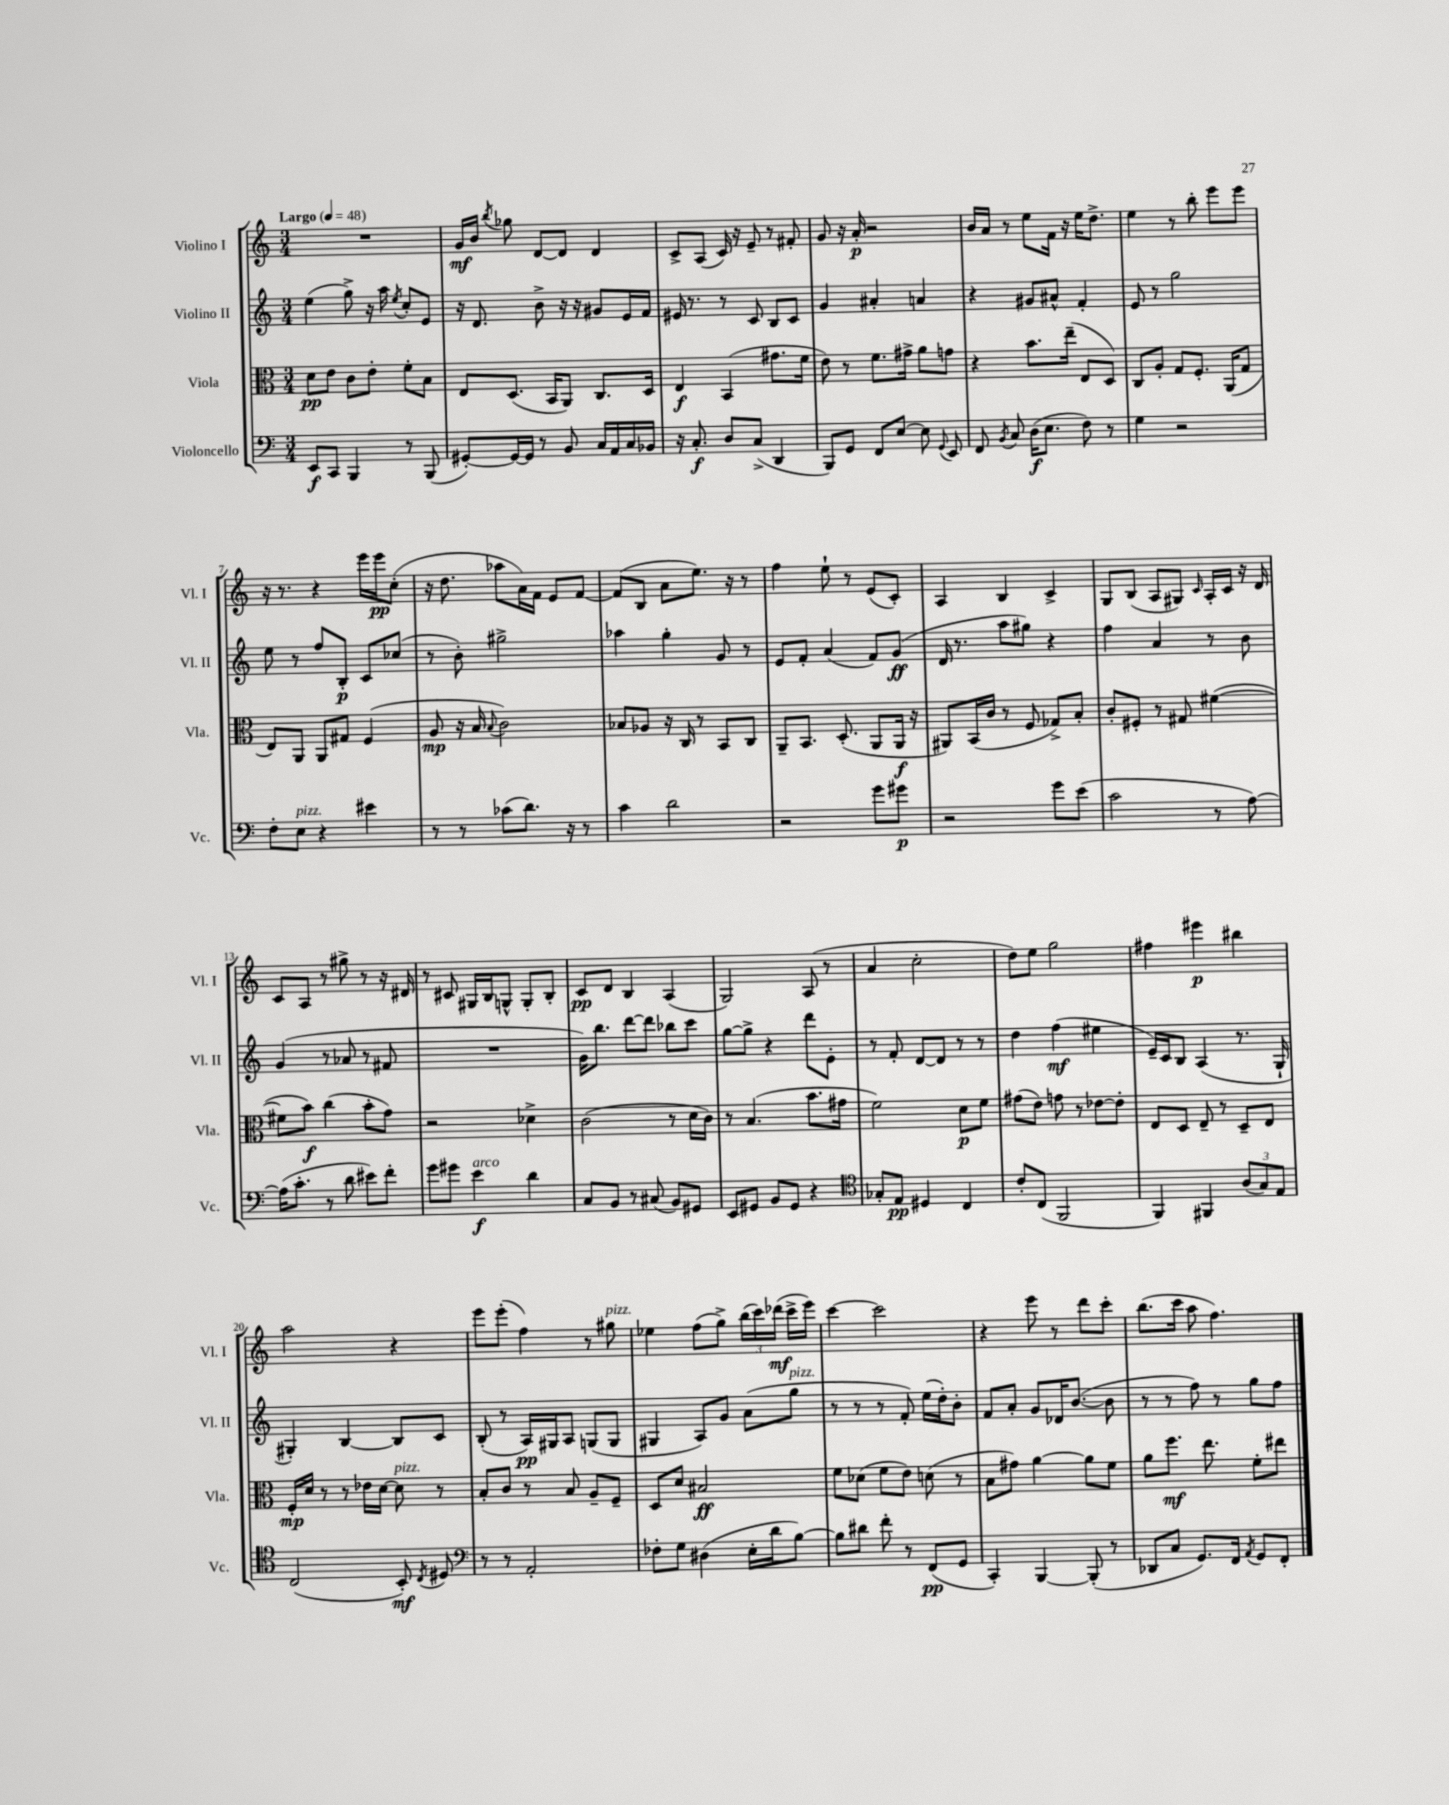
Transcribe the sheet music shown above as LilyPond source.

<<
\new StaffGroup <<
\new Staff = "s0" \with { instrumentName = "Violino I" shortInstrumentName = "Vl. I" } {
    \clef treble \key c \major \numericTimeSignature \time 3/4 \tempo "Largo" 4 = 48
    \autoBeamOff R2. |
    g'16[\mf b'16] \acciaccatura { b''8 } ges''8 d'8[~ d'8] d'4 |
    c'8[-> a8]( c'16) r16 e'8-- r8 fis'8-. |
    g'8 r16 a'16-.\p r2 |
    b'16[ a'16] r8 e''8[ f'16] r16 e''16[ d''8.]-> |
    e''4 r8 b''8-. e'''8[ e'''8] |
    r16 r8. r4 e'''16[ e'''16\pp c''8]-.( |
    r16 d''8. aes''8[ a'16) f'16] e'8[ f'8]~ |
    f'8[( b8] a'8[ e''8.]) r16 r8 |
    f''4 e''8-! r8 e'8[( c'8]-.) |
    a4 b4 c'4-> |
    g8[ b8]( a8[ gis8]) \grace { c'16 } a16[-. c'16] r16 d'16 |
    c'8[ a8] r8 gis''8-> r8 r16 dis'16 |
    r8 cis'8 gis16[ b16 g8]-^ g8[-. b8]-. |
    c'8[\pp d'8] b4 a4( |
    g2) a8( r8 |
    a'4 c''2-. |
    d''8[) e''8] g''2 |
    fis''4 eis'''4\p bis''4 |
    a''2 r4 |
    e'''8[ e'''8]-.( f''4) r8 gis''8^\markup { \italic "pizz." } |
    ees''4 f''8[( g''8]->) \tuplet 3/2 { b''16[( c'''16) des'''16]\mf( } c'''16[-> e'''16]) |
    c'''4~ c'''2 |
    r4 e'''8 r8 d'''8[ c'''8]-. |
    b''8.[( c'''16] a''8 f''4.) \bar "|." |
}
\new Staff = "s1" \with { instrumentName = "Violino II" shortInstrumentName = "Vl. II" } {
    \clef treble \key c \major \numericTimeSignature \time 3/4
    \autoBeamOff e''4( g''8->) r16 a''16 \acciaccatura { e''8 } c''8[-. e'8] |
    r16 d'8. b'8-> r16 r16 gis'8[ e'16 f'16] |
    eis'16 r8. r8 c'8 b8[ c'8] |
    g'4 ais'4-. a'4 |
    r4 gis'8[ ais'8]-^ f'4-. |
    e'8 r8 g''2 |
    e''8 r8 f''8[ b8]-.\p c'8[ ces''8]( |
    r8 b'8-.) gis''2-> |
    aes''4 g''4-. g'8 r8 |
    e'8[ f'8]-. a'4( f'8[) g'8]\ff( |
    d'16 r8. a''8[ gis''8]) r4 |
    f''4 a'4 r8 b'8 |
    g'4( r8 aes'8 r8 fis'8 |
    R2. |
    g'16[) b''8.] d'''8[~ d'''8] bes''8[ c'''8] |
    g''8[~ g''8]-> r4 d'''8[ e'8]-. |
    r8 f'8-. d'8[~ d'8] r8 r8 |
    d''4 f''4\mf( eis''4 |
    e'16[--) c'16 b8] a4( r8. g16-! |
    gis4-.) b4~ b8[ c'8] |
    b8-.( r8 a16[\pp) gis16 a8] g8[( g8] |
    gis4 a8[) g'8] a'8[( g''8]^\markup { \italic "pizz." } |
    r8 r8 r8 f'8-.) e''16[( d''16-.) b'8]-. |
    f'8[ a'8]-. g'8[ des'16 b'8.]~( b'8 |
    r8 r8 f''8) r8 g''8[ f''8] \bar "|." |
}
\new Staff = "s2" \with { instrumentName = "Viola" shortInstrumentName = "Vla." } {
    \clef alto \key c \major \numericTimeSignature \time 3/4
    \autoBeamOff d'8[\pp e'8] c'8[ e'8]-. f'8[-. b8] |
    e8[ d8.]( b,16[ a,8]) c8.[ d16] |
    e4\f b,4( gis'8.[ f'16] |
    e'8) r8 f'8.[ gis'16]-> a'8[ g'8] |
    r4 b'8.[ e''16]--( e8[ d8]) |
    c8[ a8]-. g8[ f8.]-. a,16[( g8] |
    e8[) a,8] a,8[ gis8] f4( |
    a8\mp r16 b16 \appoggiatura { b8 } c'2) |
    bes8[ aes8] r16 c16 r8 b,8[ c8] |
    a,8[-- b,8.] d8.-.( a,8[ a,16]\f r16 |
    ais,8[) b,16( c'16] r8 f8 ges8[->) b8]-. |
    c'8[-. fis8]-. r8 gis8 fis'4~( |
    fis'8[ b'8]\f) c''4( b'8[-. g'8]) |
    r2 des'4-> |
    c'2( r8 d'16[ c'16]) |
    r8 b4.( b'8.[ gis'16] |
    f'2) d'8[\p f'8] |
    gis'8[( e'8]) g'8 r8 ees'8[~ ees'8]-. |
    e8[ d8] e8-- r8 d8[-- e8] |
    f16[-.\mp d'16] r8 r8 ees'16[ d'16]~ d'8^\markup { \italic "pizz." } r8 |
    b8[-. c'8] r8 b8 a8[-- f8]-- |
    d8[ d'8] bis2\ff |
    f'8[ des'8]( f'8[ e'8]) d'8( r8 |
    b8[ gis'8]) a'4~ a'8[ f'8] |
    a'8[ f''8.]\mf e''8. f'8[-. eis''8] \bar "|." |
}
\new Staff = "s3" \with { instrumentName = "Violoncello" shortInstrumentName = "Vc." } {
    \clef bass \key c \major \numericTimeSignature \time 3/4
    \autoBeamOff e,8[\f c,8] b,,4 r8 b,,8( |
    gis,8[~-.) gis,16~ gis,16] r8 b,8 c16[ a,16 c16 bes,16] |
    r16 c8.-.\f d8[ c8]->( d,4 |
    b,,8[) g,8] f,8[ e8]~ e8 \appoggiatura { g,8 } e,8 |
    f,8 \acciaccatura { b,8 } c8 d16[\f( e8.] f8) r8 |
    g4 r2 |
    f8[-. e8]^\markup { \italic "pizz." } r4 eis'4 |
    r8 r8 ces'8[( d'8.]) r16 r8 |
    c'4 d'2 |
    r2 g'8[ gis'8]\p |
    r2 g'8[ e'8]( |
    c'2 r8 a8~) |
    a16[( c'8.]-. r8 d'8 eis'8[) f'8]-. |
    g'8[ gis'8] e'4\f^\markup { \italic "arco" } d'4 |
    c8[ b,8] r8 cis8( b,8[) gis,8] |
    e,8[ gis,8] b,8[ gis,8] r4 |
    \clef tenor ges8[-. e8]\pp dis4 c4 |
    c'8[-. c8]( f,2 |
    f,4) fis,4 \tuplet 3/2 { a8[( g8) e8] } |
    c2( b,8-.\mf) \acciaccatura { c8 } dis8 |
    \clef bass r8 r8 a,2-. |
    fes8[-. g8] dis4( e16[-. d'16 b8]~) |
    b8[ dis'8] f'8-. r8 f,8[\pp( g,8] |
    c,4-.) b,,4~ b,,8-.( r8 |
    des,8[ c8] g,8.[) f,16] \acciaccatura { a,8 } g,8[ f,8]-. \bar "|." |
}
>>
>>
